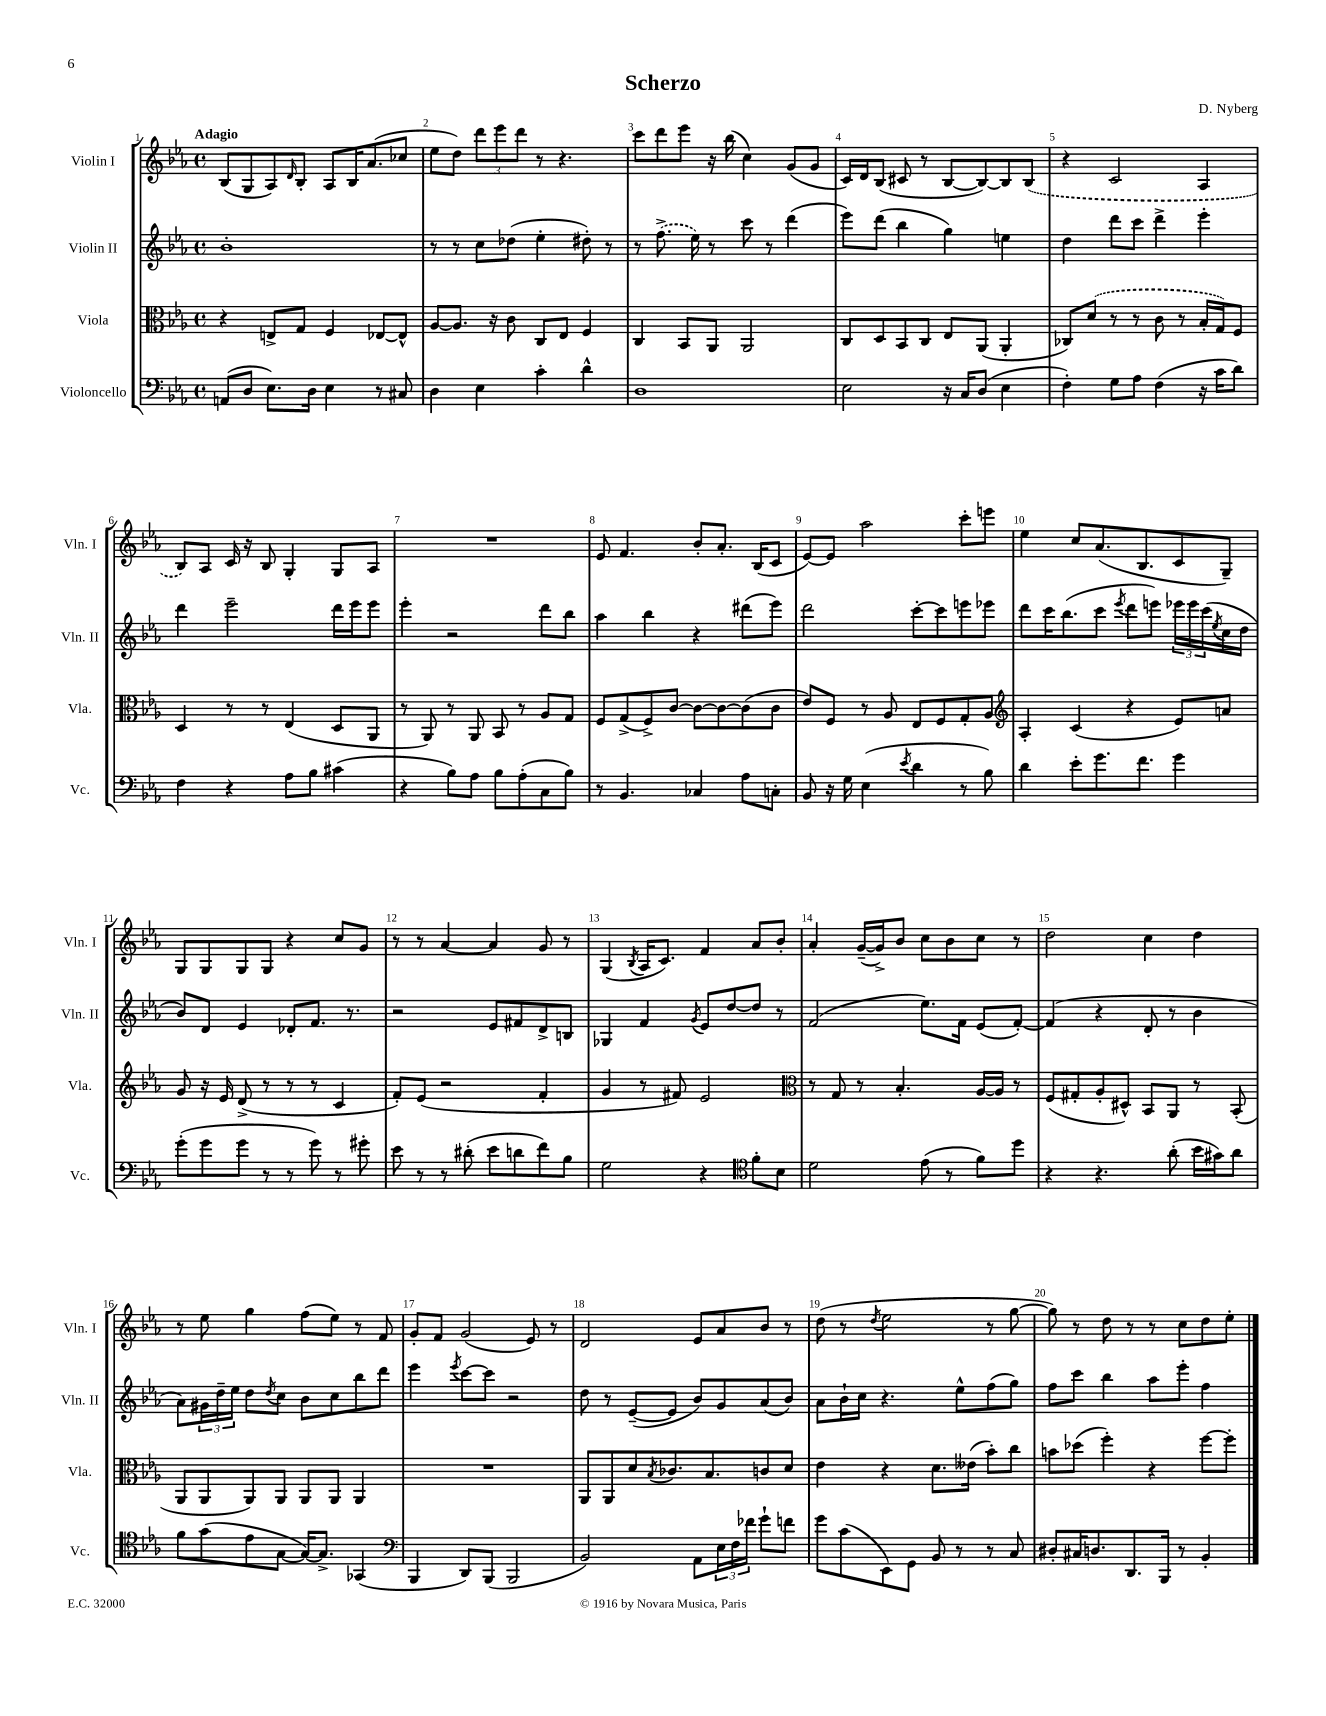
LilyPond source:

\header { title = "Scherzo" composer = "D. Nyberg" }
<<
\new StaffGroup <<
\new Staff = "s0" \with { instrumentName = "Violin I" shortInstrumentName = "Vln. I" } {
    \clef treble \key ees \major \defaultTimeSignature \time 4/4 \tempo "Adagio"
    bes8( g8 aes8) \grace { d'16 } bes8-. aes8 bes16 aes'8.( ces''8 |
    ees''8 d''8) \tuplet 3/2 { d'''8 ees'''8 d'''8 } r8 r4. |
    c'''8 d'''8 ees'''8 r16 bes''16( c''4) g'8( g'8 |
    c'16) d'16 bes8( cis'8 r8 bes8~ bes8~) bes8 \once \slurDashed bes8( |
    r4 c'2 aes4 |
    bes8) aes8 c'16 r16 bes8 g4-. g8 aes8 |
    R1 |
    ees'8 f'4. bes'8-. aes'8.-. bes16( c'8 |
    ees'8~) ees'8 aes''2 c'''8-. e'''8 |
    ees''4 c''8 aes'8.( bes8. c'8 g8--) |
    g8 g8 g8 g8 r4 c''8 g'8 |
    r8 r8 aes'4~ aes'4 g'8 r8 |
    g4( \acciaccatura { bes8 } aes16 c'8.) f'4 aes'8 bes'8-. |
    aes'4-. g'16~--( g'16->) bes'8 c''8 bes'8 c''8 r8 |
    d''2 c''4 d''4 |
    r8 ees''8 g''4 f''8( ees''8) r8 f'8 |
    g'8-. f'8 g'2( ees'8) r8 |
    d'2 ees'8 aes'8 bes'8 r8 |
    d''8( r8 \acciaccatura { d''8 } ees''2 r8 g''8~ |
    g''8) r8 d''8 r8 r8 c''8 d''8 ees''8-. \bar "|." |
}
\new Staff = "s1" \with { instrumentName = "Violin II" shortInstrumentName = "Vln. II" } {
    \clef treble \key ees \major \defaultTimeSignature \time 4/4
    bes'1-. |
    r8 r8 c''8 des''8( ees''4-. dis''8-.) r8 |
    r8 \once \slurDashed f''8.->( ees''16) r8 c'''8 r8 d'''4( |
    ees'''8) d'''8( bes''4 g''4) e''4 |
    d''4 d'''8 c'''8 d'''4-> ees'''4-. |
    d'''4 ees'''2-- d'''16 ees'''16 ees'''8 |
    ees'''4-. r2 d'''8 bes''8 |
    aes''4 bes''4 r4 dis'''8( ees'''8) |
    d'''2 c'''8~-. c'''8 e'''8 ees'''8 |
    d'''8 c'''16 bes''8.( c'''8 \acciaccatura { ees'''8 } d'''8 e'''8) \tuplet 3/2 { ees'''16 ees'''16 c'''16( } \acciaccatura { ees''8 } c''16 d''16 |
    bes'8) d'8 ees'4 des'8-. f'8. r8. |
    r2 ees'8 fis'8 d'8-> b8 |
    ges4 f'4 \acciaccatura { g'8 } ees'8 d''8~ d''8 r8 |
    f'2( ees''8.) f'16 ees'8( f'8~-.) |
    f'4( r4 d'8-. r8 bes'4 |
    aes'8) \tuplet 3/2 { gis'16 d''16-- ees''16 } d''8 \acciaccatura { d''8 } c''8 bes'8 c''8 bes''8 d'''8 |
    ees'''4 \acciaccatura { ees'''8 } c'''8~ c'''8 r2 |
    d''8 r8 ees'8~--( ees'8 bes'8) g'8 aes'8( bes'8) |
    aes'8 bes'16-! c''16 r4. ees''8-^ f''8( g''8) |
    f''8 c'''8 bes''4 aes''8 ees'''8-. f''4 \bar "|." |
}
\new Staff = "s2" \with { instrumentName = "Viola" shortInstrumentName = "Vla." } {
    \clef alto \key ees \major \defaultTimeSignature \time 4/4
    r4 e8-> g8 f4 ees8~ ees8-^ |
    aes8~ aes8. r16 c'8 c8 ees8 f4 |
    c4 bes,8 aes,8 aes,2 |
    c8 d8 bes,8 c8 ees8 aes,8( aes,4-. |
    ces8) \once \slurDashed d'8( r8 r8 c'8 r8 bes16-. g16) f8 |
    d4 r8 r8 ees4( d8 aes,8 |
    r8 aes,8) r8 aes,8 bes,8 r8 aes8 g8 |
    f8 g8->( f8->) c'8~ c'8~ c'8~ c'8( c'8 |
    ees'8) f8 r8 aes8 ees8 f8 g8-. aes8 |
    \clef treble aes4-. c'4( r4 ees'8) a'8 |
    g'8 r16 ees'16 d'8->( r8 r8 r8 c'4 |
    f'8-.) ees'8( r2 f'4-. |
    g'4 r8 fis'8) ees'2 |
    \clef alto r8 g8 r8 bes4.-. aes16~ aes16 r8 |
    f8( gis8-. aes8-. dis8-^) bes,8 aes,8 r8 bes,8-.( |
    aes,8 aes,8 aes,8) aes,8 aes,8 aes,8 aes,4 |
    R1 |
    aes,8 aes,8 d'8 \acciaccatura { bes8 } ces'8. bes8. c'8 d'8 |
    ees'4 r4 d'8. eeses'16( bes'8-.) c''8 |
    b'8 des''8( f''4-.) r4 f''8~ f''8-. \bar "|." |
}
\new Staff = "s3" \with { instrumentName = "Violoncello" shortInstrumentName = "Vc." } {
    \clef bass \key ees \major \defaultTimeSignature \time 4/4
    a,8( d8 ees8.) d16 ees4 r8 cis8 |
    d4 ees4 c'4-. d'4-^ |
    d1 |
    ees2 r16 c16 d8( ees4 |
    f4-.) g8 aes8 f4( r16 c'16 d'8) |
    f4 r4 aes8 bes8 cis'4( |
    r4 bes8) aes8 bes8 aes8-.( c8 bes8) |
    r8 bes,4. ces4 aes8 c8-. |
    bes,8 r16 g16 ees4( \acciaccatura { ees'8 } d'4 r8 bes8) |
    d'4 ees'8-. g'8. f'8. g'4 |
    g'8-.( g'8 g'8 r8 r8 g'8) r8 gis'8-. |
    ees'8 r8 r8 dis'8-.( ees'8 d'8 f'8) bes8 |
    g2 r4 \clef tenor f'8-. bes8 |
    d'2 ees'8( r8 f'8) d''8 |
    r4 r4. aes'8-.( bes'16 gis'16) aes'8 |
    f'8 g'8( ees'8 g8~ g16~) g8.-> ges,4( |
    \clef bass bes,,4 d,8) bes,,8( bes,,2 |
    bes,2) aes,8 \tuplet 3/2 { ees16 f16 fes'16 } g'8-! f'8 |
    g'8 c'8( ees,8) g,8 bes,8 r8 r8 c8 |
    dis8-. cis16 d8. d,8. bes,,16 r8 bes,4-. \bar "|." |
}
>>
>>
\layout { \context { \Score \override BarNumber.break-visibility = ##(#f #t #t) barNumberVisibility = #all-bar-numbers-visible } }
